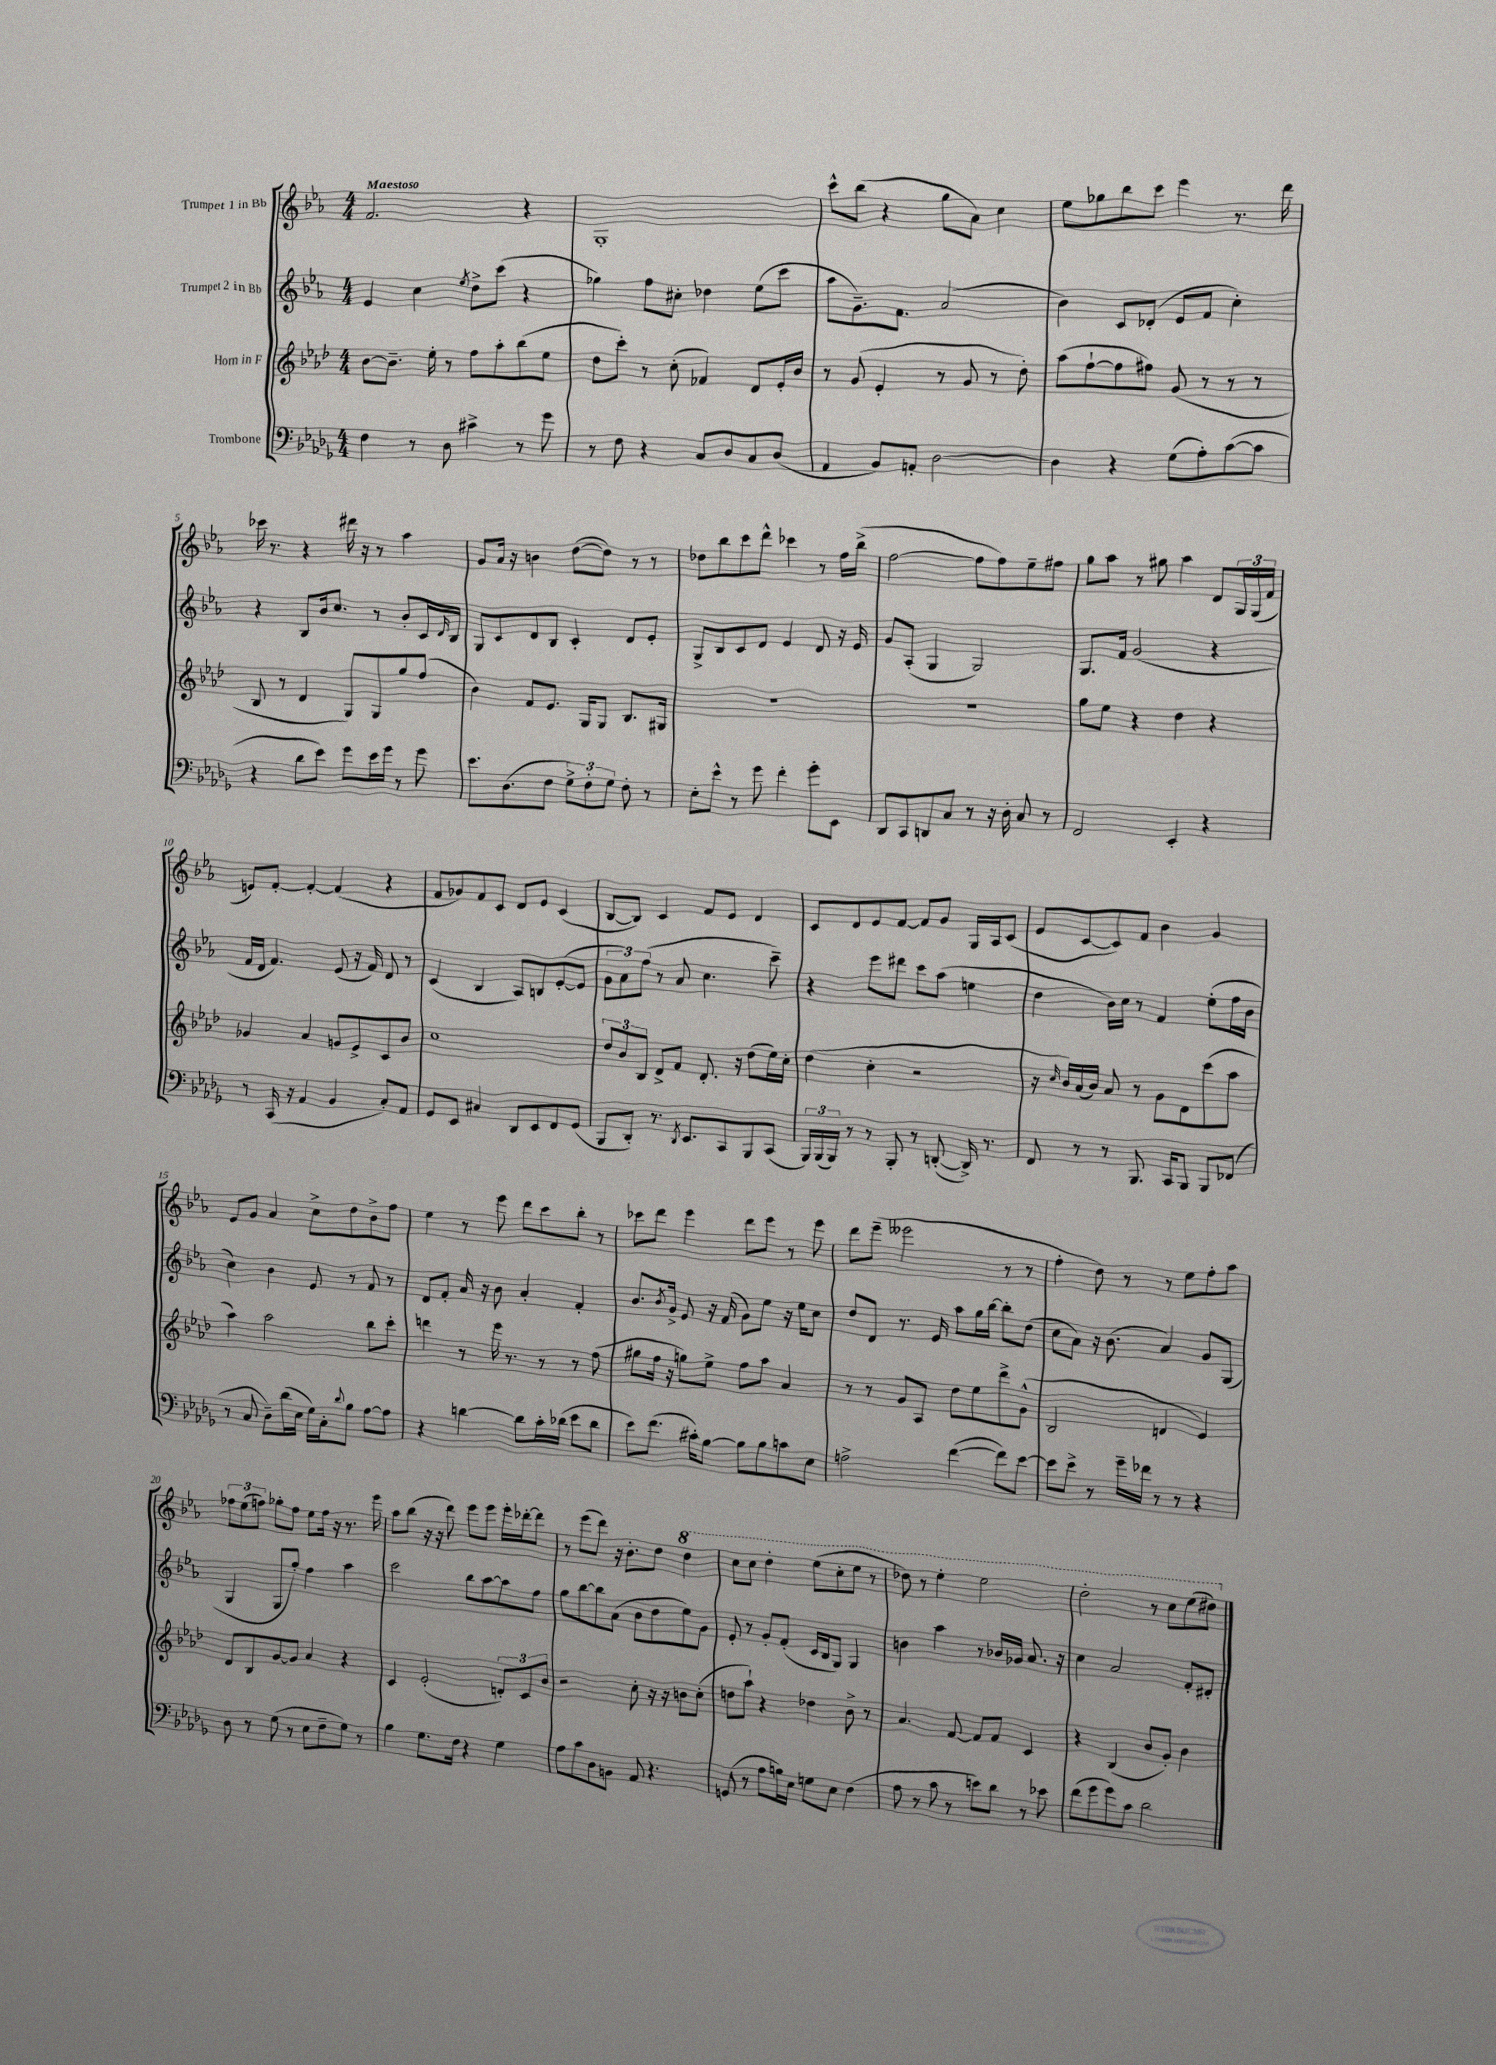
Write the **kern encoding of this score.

**kern	**kern	**kern	**kern
*part4	*part3	*part2	*part1
*staff4	*staff3	*staff2	*staff1
*I"Trombone	*I"Horn in F	*I"Trumpet 2 in Bb	*I"Trumpet 1 in Bb
*clefF4	*clefG2	*clefG2	*clefG2
*k[b-e-a-d-g-]	*k[b-e-a-d-]	*k[b-e-a-]	*k[b-e-a-]
*M4/4	*M4/4	*M4/4	*M4/4
=1	=1	=1	=1
!	!	!	!LO:TX:a:B:t=Maestoso
4F\	[8b-\L	4e-/	2.f/
.	8.b-~\J]	.	.
8r	.	4cc\	.
.	16ee-'\	.	.
8D-\	8r	.	.
.	.	8qee-/	.
4c#X^\	8ff\L	8dd^\L	.
.	8aa-'\	(8ccc\J	.
8r	(8bb-\	4r	4r
8g-\	8ee-\J	.	.
=2	=2	=2	=2
8r	8dd-\L	4gg-X\)	1G'
8F\	8ccc'\J)	.	.
4r	8r	8ff\L	.
.	(8cc'\	8cc#X'\J	.
8C/L	4f-X/)	4dd-X\	.
8D-/	.	.	.
8C/	8d-/L	(8ee-\L	.
(8D-/J	16e-'/L	8ccc\J	.
.	16b-/JJ	.	.
=3	=3	=3	=3
4AA-/	8r	8aa-\L	8ccc^^\L
.	(8g/	8.g~\)	(8bb-\J
8BB-/L)	4e-'/	.	4r
.	.	8.f\J	.
8AAn'/J	.	.	.
[2D-\	8r	(2a-/	8gg\L
.	8g/	.	8a-\J)
.	8r	.	4cc\
.	8dd-'\)	.	.
=4	=4	=4	=4
4D-\]	(8aa-\L	4b-\)	8ee-\L
.	[8ff`\	.	8gg-X\
4r	8ff\]	8c/L	8bb-\
.	8ff#X\J)	(8d-X'/J	8ccc\J
(8G-\L	(8g/	8e-/L	4eee-\
8A-'\)	8r	8f/J	.
([8c\	8r	4cc'\)	8.r
8c\J]	8r	.	.
.	.	.	16ddd\
!!LO:LB:g=z
=5	=5	=5	=5
4r	8B-/	4r	16ccc-X\
.	.	.	8.r
.	8r	.	.
8d-\L	4d-/	8B-/L	4r
8e-\J)	.	16b-/k	.
.	.	8.cc/J	.
8g-\L	8G/L)	.	16ddd#X\
.	.	.	16r
16e-\L	8G/	8r	8r
16g-\JJ	.	.	.
8r	8gg/	8b-'/L	4aa-\
8g-\	(8ff/J	16c/L	.
.	.	16qqd/	.
.	.	16B-/JJ	.
=6	=6	=6	=6
8.e-\L	4b-\)	8G/L	8g/L
.	.	8c/	16a-/Jk
(8.D-\	.	.	16r
.	8f/L	8d/	4bn\
8F\J	8.e-/J	8B-/J	.
12G-^\L)	.	4c'/	([8dd\L
.	16G/KL	.	.
12F'\	.	.	.
.	8G/J	.	8dd\J])
12G-\J	.	.	.
8F'\	8.B-/L	8d/L	8r
8r	.	8e-'/J	8r
.	16G#X/Jk	.	.
=7	=7	=7	=7
8E-'\L	1r	8G^/L	8dd-X\L
8e-^^\J	.	8B-/	8bb-\
8r	.	8c/	8ccc\
8g-\	.	8d/J	8ddd^^\J
4f'\	.	4e-/	4ccc-X\
8g-'\L	.	8d/	8r
8EE-\J	.	16r	16ff\LL
.	.	16e-/	(16bb-^\JJ
=8	=8	=8	=8
8DD-/L	1r	8g/L	[2ff\
8CC/	.	(8A-'/J	.
8DDn/	.	4G/	.
8C/J	.	.	.
8r	.	2G/)	8ff\L]
16r	.	.	8ff\)
16D-'\	.	.	.
8C/	.	.	8ee-~\
8r	.	.	8ff#X\J
=9	=9	=9	=9
2FF/	8gg\L	8.G/L	8gg\L
.	8ee-\J	.	8aa-\J
.	.	16f/Jk	.
.	4r	(2g/	8r
.	.	.	8gg#X\
4EE-'/	4dd-\	.	4aa-\
4r	4r	4r	8d/L
.	.	.	24G/L
.	.	.	(24G/
.	.	.	24f/JJ
!!LO:LB:g=z
=10	=10	=10	=10
8r	4g-X/	16f/LL	8en/L)
.	.	16d/JJ	.
(16CC/	.	4.f/)	[8f'/J
16r	.	.	.
4AA-/	4a-/	.	4f'/_
4BB-/	8gn/L	(8e-/	(4f/]
.	8e-^/	16r	.
.	.	16f/)	.
8C'/L)	8c/	8d/	4r
8AA-/J	8b-/J	8r	.
=11	=11	=11	=11
8GG-/L	1cc	(4c/	8f/L
8EE-/J	.	.	8g-X/)
4C#X/	.	4B-/	8f/
.	.	.	8c/J
8DD-/L	.	8A-/L)	8d/L
8EE-/	.	8Bn/	8e-/J
8FF/	.	([8e-'/	(4c/
(8GG-/J	.	8e-/J]	.
=12	=12	=12	=12
8BBB-/L	12dd-/L	12g\L	[8B-/L
.	12b-/	12a-\)	.
8DD-'/J)	.	.	8B-/J])
.	12B-/J	(12ff\J	.
8.r	8d-^/L	8r	4c/
.	8f/J	8a-/	.
8qDD-/	.	.	.
8.EE-/L	.	.	.
.	8.d-'/	4.cc\	8f/L
8CC/	.	.	8e-/J
.	16r	.	.
8BBB-/	(8dd-\L	.	4d/
(8CC/J	16ee-\L)	8ccc~\)	.
.	16cc'\JJ	.	.
=13	=13	=13	=13
24BBB-/LL)	(4dd-\	4r	8c/L
(24BBB-/	.	.	.
24BBB-/JJ)	.	.	.
8r	.	.	8d/
8r	4cc'\	8eee-\L	8e-/
8BBB-'/	.	8ddd#X\J	[8f/J
8r	2r	8ccc\L	8f/L]
([8DDn'/	.	(8aa-\J	8g/J
16DD^/])	.	4een\	16G/LL
8.r	.	.	16A-/J
.	.	.	(8c/J
=14	=14	=14	=14
8FF/	16r	4dd\	8e-/L
.	16qqcc/	.	.
.	16b-/LL)	.	.
8r	(16a-/	.	[8c/
.	16b-/JJ)	.	.
8r	8a-/	16b-\LL)	8c/])
.	.	16cc\JJ	.
8.BBB-/	8r	8r	8f/J
.	8g\L	4f/	4b-\
16CC/KL	.	.	.
8BBB-/J	8d-\	.	.
8BBB-/L	(8ccc\	(8ee-'\L	4g/
(8FF-X/J	8aa-\J	16ff\L	.
.	.	16b-\JJ	.
!!LO:LB:g=z
=15	=15	=15	=15
8r	4aa-\)	4cc\)	8e-/L
8C/	.	.	8g/J
8D-~\L)	2aa-\	4b-\	4a-/
(16d-\L	.	.	.
16E-\JJ	.	.	.
16G-\LL)	.	8e-/	8cc^\L
16C'\J	.	.	.
8qqd-/	.	.	.
8B-\J	.	8r	8dd\
[8A-\L	8bb-\L	8f/	8b-^\
8A-\J]	8ccc'\J	8r	8ff\J
=16	=16	=16	=16
4r	4dddn\	8d/L	4ee-\
.	.	8f'/J	.
[4dn\	8r	16a-/	8r
.	.	16r	.
.	16eee-\	8b-\	8eee-\
.	8.r	.	.
8d\L]	.	4a-'/	8ddd\L
16c'\L	8r	.	8ccc\
(16d-X\JJ	.	.	.
8e-\L	8r	4f'/	8bb-'\J
8d-\J	(8ff\	.	8r
=17	=17	=17	=17
8e-\L)	8gg#X\L	8.b-/L	8ccc-X\L
(8.f\J	16ff\Jk	.	8ddd\J
.	.	8qb-/	.
.	16r	16g^/Jk	.
.	8ggn\L)	8e-/	4eee-\
16c#X'\KL)	.	.	.
[8B-\J	8ee-^\J	16r	.
.	.	(16f/	.
8B-\L]	8ff\L	8g\L)	8ddd\L
8B-\	8aa-\J	8ee-\J	8eee-\J
8cn\	4a-/	16r	8r
.	.	16ee-\KL	.
8E-\J	.	8cc\J	8eee-\
=18	=18	=18	=18
2An^\	8r	8dd/L	8ddd\L
.	8r	8d/J	(8eee-~\J
.	8g/L	8.r	2eee--X\
.	8A-/J	.	.
.	.	16e-/	.
([4f\	8dd-\L	8aa-\L	.
.	8ee-\	16gg\L	.
.	.	[16bb-\JJ	.
8f\L])	8ddd-^\	8bb-'\L]	8r
[8e-\J	(8g^^\J	(8dd\J	8r
=19	=19	=19	=19
8e-\L]	2B-/	8cc\L	4ff'\
8e-^\J	.	8a-\J)	.
8r	.	16r	8dd\)
.	.	(8.b-\	.
16g-~\LL	.	.	8r
16f-X\JJ	.	.	.
8r	4dn/	4a-/)	8r
8r	.	.	8ee-\L
4r	4e-/)	8g/L	8ff'\
.	.	(8G/J	8aa-\J
!!LO:LB:g=z
=20	=20	=20	=20
8D-\	8d-/L	4G/	12ff-X\L
.	.	.	(12ee-\
8r	8B-/	.	.
.	.	.	12ffn\J)
(8G-\	[8g/	8G/L	8gg-X'\L
8r	8g/J]	8gg'/J)	8ff\J
8E-\L	4a-/	4ff\	8ee-\L
8F~\	.	.	16ff\Jk
.	.	.	16r
8G-\J)	4r	4aa-\	8.r
8r	.	.	.
.	.	.	16eee-\
=21	=21	=21	=21
4B-\	4c/	2ccc\	8aa-\L
.	.	.	(8bb-\J
8.G-\L	(2e-'/	.	16r
.	.	.	16r
.	.	.	8ddd\)
16F\Jk	.	.	.
4r	.	8bb-\L	8eee-\L
.	.	[8aa-\	8eee-\J
4G-\	12dn'/L)	8aa-\]	16eee-'\LL
.	.	.	[16ddd-X'\J
.	12c/	.	.
.	.	8ff\J	8ddd-\J]
.	12b-/J	.	.
=22	=22	=22	=22
8A-\L	2r	8gg\L	8r
8c\	.	[8bb-\	(8eee-\L
8D-\	.	8bb-\]	8ddd\J)
8BBn\J	.	(8a-\J	16r
.	.	.	8.b-'\L
8AA-/	8cc'\	8b-\L	.
4.r	16r	8dd\	8dd\J
.	16r	.	.
*	*	*	*8va
.	8bn\L	8ee-\)	4ddd\
.	(8cc'\J	8g\J	.
=23	=23	=23	=23
(8GGn/	8ddn\L	8e-'/	8ccc\L
8r	8aa-`\J)	8r	8ccc\J
8A-\L	4r	8g'/L	4ddd'\
16Bn\L)	.	(8f'/J	.
16E-\JJ	.	.	.
8Gn\L	4dd-X\	16c/LL	(8eee-\L
.	.	16B-/J	.
8E-\J	.	8G/J)	8ccc'\
(4F\	8b-^\	4G/	8eee-\J
.	8r	.	8r
=24	=24	=24	=24
8A-\	4.a-/	4bn\	8ddd-X\)
8r	.	.	8r
8c\	.	4aa-\	4eee-'\
8r	[8f/	.	.
8en\L)	8f/L]	8r	2eee-\
8d-\J	8f/J	16b-X/LL	.
.	.	16g-X/JJ	.
8r	4c/	8.a-/	.
8e-X\	.	.	.
.	.	16r	.
=25	=25	=25	=25
(8f\L	4r	4cc\	2ddd'\
8g-\	.	.	.
8g-\)	(4B-/	2a-/	.
8c\J	.	.	.
2d-\	8b-/L	.	8r
.	8g'/J)	.	8ccc\L
.	4b-\	8f'/L	(8eee-\
.	.	8d#X'/J	8ddd#X\J)
*	*	*	*X8va
==	==	==	==
*-	*-	*-	*-
